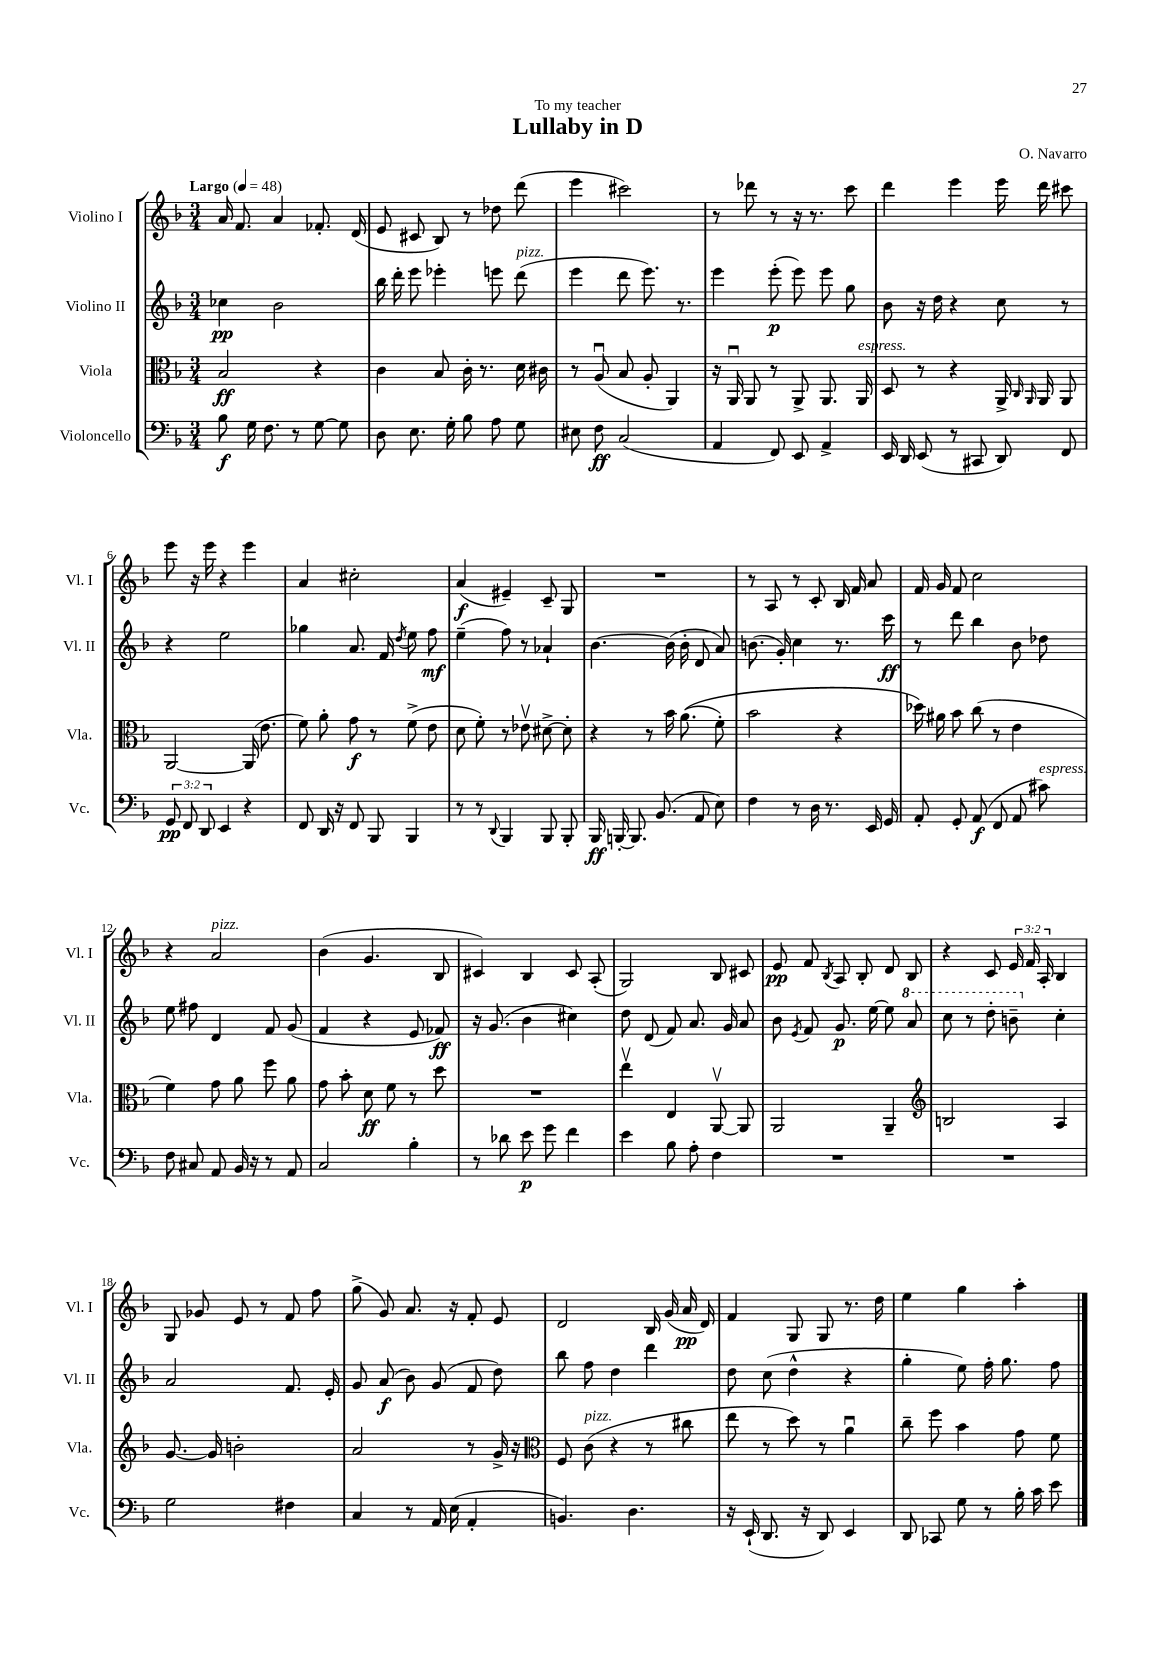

**kern	**kern	**kern	**kern
*staff4	*staff3	*staff2	*staff1
*clefF4	*clefC3	*clefG2	*clefG2
*k[b-]	*k[b-]	*k[b-]	*k[b-]
*M3/4	*M3/4	*M3/4	*M3/4
*MM48	*MM48	*MM48	*MM48
8B-	2B-	4cc-	16a
.	.	.	8.f
16G	.	.	.
8.F	.	.	.
.	.	2b-	4a
8r	.	.	.
[8G	4r	.	8.f-'
8G]	.	.	.
.	.	.	(16d
=	=	=	=
8D	4c	16bb-	8e
.	.	16ddd'	.
8.E	.	8eee	8c#
.	8B-	4eee-'	8B-)
16G'	.	.	.
8B-	16c'	.	8r
.	8.r	.	.
8A	.	8eee	8dd-
8G	16d	(8ddd	(8ddd
.	16c#	.	.
=	=	=	=
8E#	8r	4eee	4eee
8F	(8Au	.	.
(2C	8B-	8ddd	2ccc#)
.	8A'	8.eee)	.
.	4AA)	.	.
.	.	8.r	.
=	=	=	=
4AA	16r	4eee	8r
.	16AAu	.	.
.	8AA	.	8ddd-
8FF)	8r	(8eee'	8r
8EE	8AA^	8eee)	16r
.	.	.	8.r
4AA^	8.AA	8eee	.
.	.	8gg	8ccc
.	16AA	.	.
=	=	=	=
16EE	8D	8b-	4ddd
16DD	.	.	.
(8EE	8r	16r	.
.	.	16dd	.
8r	4r	4r	4eee
8CC#	.	.	.
8DD)	16AA^	8cc	16eee
.	16qqC	.	.
.	16qqAA	.	.
.	16AA	.	16ddd
8FF	8AA	8r	8ccc#
=	=	=	=
12GG	[2AA	4r	8eee
12FF	.	.	.
.	.	.	16r
12DD	.	.	.
.	.	.	16eee
4EE	.	2ee	4r
4r	(16AA]	.	4eee
.	8.e	.	.
=	=	=	=
8FF	8f)	4gg-	4a
16DD	8a'	.	.
16r	.	.	.
8FF	8g	8.a	2cc#'
8BBB-	8r	.	.
.	.	16f	.
.	.	8qdd	.
4BBB-	(8f^	8ee	.
.	8e	8ff	.
=	=	=	=
8r	8d	(4ee~	(4a
8r	8f')	.	.
8qqDD	.	.	.
4BBB-	8r	8ff)	4e#~)
.	8e-v	8r	.
8BBB-	[8d#^	4a-`	8c~
8BBB-'	8d#']	.	8G
=	=	=	=
16BBB-	4r	[4.b-	2.r
[16BBB'	.	.	.
8.BBB]	.	.	.
.	8r	.	.
(8.BB-	.	.	.
.	16b-	(16b-]	.
.	&((8.a	16b-'	.
8AA	.	8d	.
8E)	8f')	8a)	.
=	=	=	=
4F	2b-	(8.b	8r
.	.	.	8A
.	.	16g')	.
8r	.	4cc	8r
16D	.	.	8c'
8.r	.	.	.
.	4r	8.r	16B-
.	.	.	16f
16EE	.	.	8a
16GG	.	16ccc	.
=	=	=	=
8AA'	16dd-&)	8r	16f
.	16a#	.	16g
8GG'	8b-	8ddd	8f
(8AA	(8cc	4bb-	2cc
8FF	8r	.	.
8AA	4e	8b-	.
8c#)	.	8dd-	.
=	=	=	=
8F	4f)	8ee	4r
8C#	.	8ff#	.
8AA	8g	4d	2a
16BB-	8a	.	.
16r	.	.	.
8r	8ff	8f	.
8AA	8a	(8g	.
=	=	=	=
2C	8g	4f	(4b-
.	8b-'	.	.
.	8d	4r	4.g
.	8f	.	.
4B-'	8r	8e	.
.	8dd	8f-)	8B-
=	=	=	=
8r	2.r	16r	4c#)
.	.	(8.g	.
8d-	.	.	.
8e	.	4b-	4B-
8g	.	.	.
4f	.	4cc#)	8c#
.	.	.	(8A'
=	=	=	=
4e	4eev	8dd	2G)
.	.	(8d	.
8B-	4E	8f)	.
8A'	.	8.a	.
4F	[8AAv	.	8B-
.	.	16g	.
.	8AA]	8a	8c#
=	=	=	=
2.r	2AA	8b-	8e
.	.	8qe	.
.	.	8f	8f
.	.	.	8qB-
.	.	8.g	8A
.	.	.	8B-'
.	.	[16ee	.
.	4AA~	8ee]	8d
.	.	8aa	8B-
=	=	=	=
*	*clefG2	*	*
2.r	2B	8ccc	4r
.	.	8r	.
.	.	8ddd'	8c
.	.	8bb~	24e
.	.	.	24f
.	.	.	24A'
.	4A	4cc'	4B-
=	=	=	=
2G	[8.g	2a	8G
.	.	.	8g-
.	16g]	.	.
.	2b'	.	8e
.	.	.	8r
4F#	.	8.f	8f
.	.	.	8ff
.	.	16e'	.
=	=	=	=
4C	2a	8g	(8gg^
.	.	(8a	8g)
8r	.	8b-)	8.a
16AA	.	(8g	.
(16E	.	.	16r
4AA'	8r	8f	8f'
.	16g^	8dd)	8e
.	16r	.	.
=	=	=	=
*	*clefC3	*	*
4.BB)	8F	8bb-	2d
.	(8c	8ff	.
.	4r	4dd	.
4.D	.	.	.
.	8r	4ddd	16B-
.	.	.	(16g
.	8cc#	.	16a
.	.	.	16d)
=	=	=	=
16r	8ee	8dd	4f
(16EE`	.	.	.
8.DD	8r	(8cc	.
.	8dd)	4dd^^	8G
16r	.	.	.
8DD)	8r	.	8G
4EE	4au	4r	8.r
.	.	.	16dd
=	=	=	=
8DD	8cc~	4gg'	4ee
8CC-	8ff	.	.
8G	4b-	8ee)	4gg
8r	.	16ff'	.
.	.	8.gg	.
16B-'	8g	.	4aa'
16c	.	.	.
8e	8f	8ff	.
==	==	==	==
*-	*-	*-	*-
